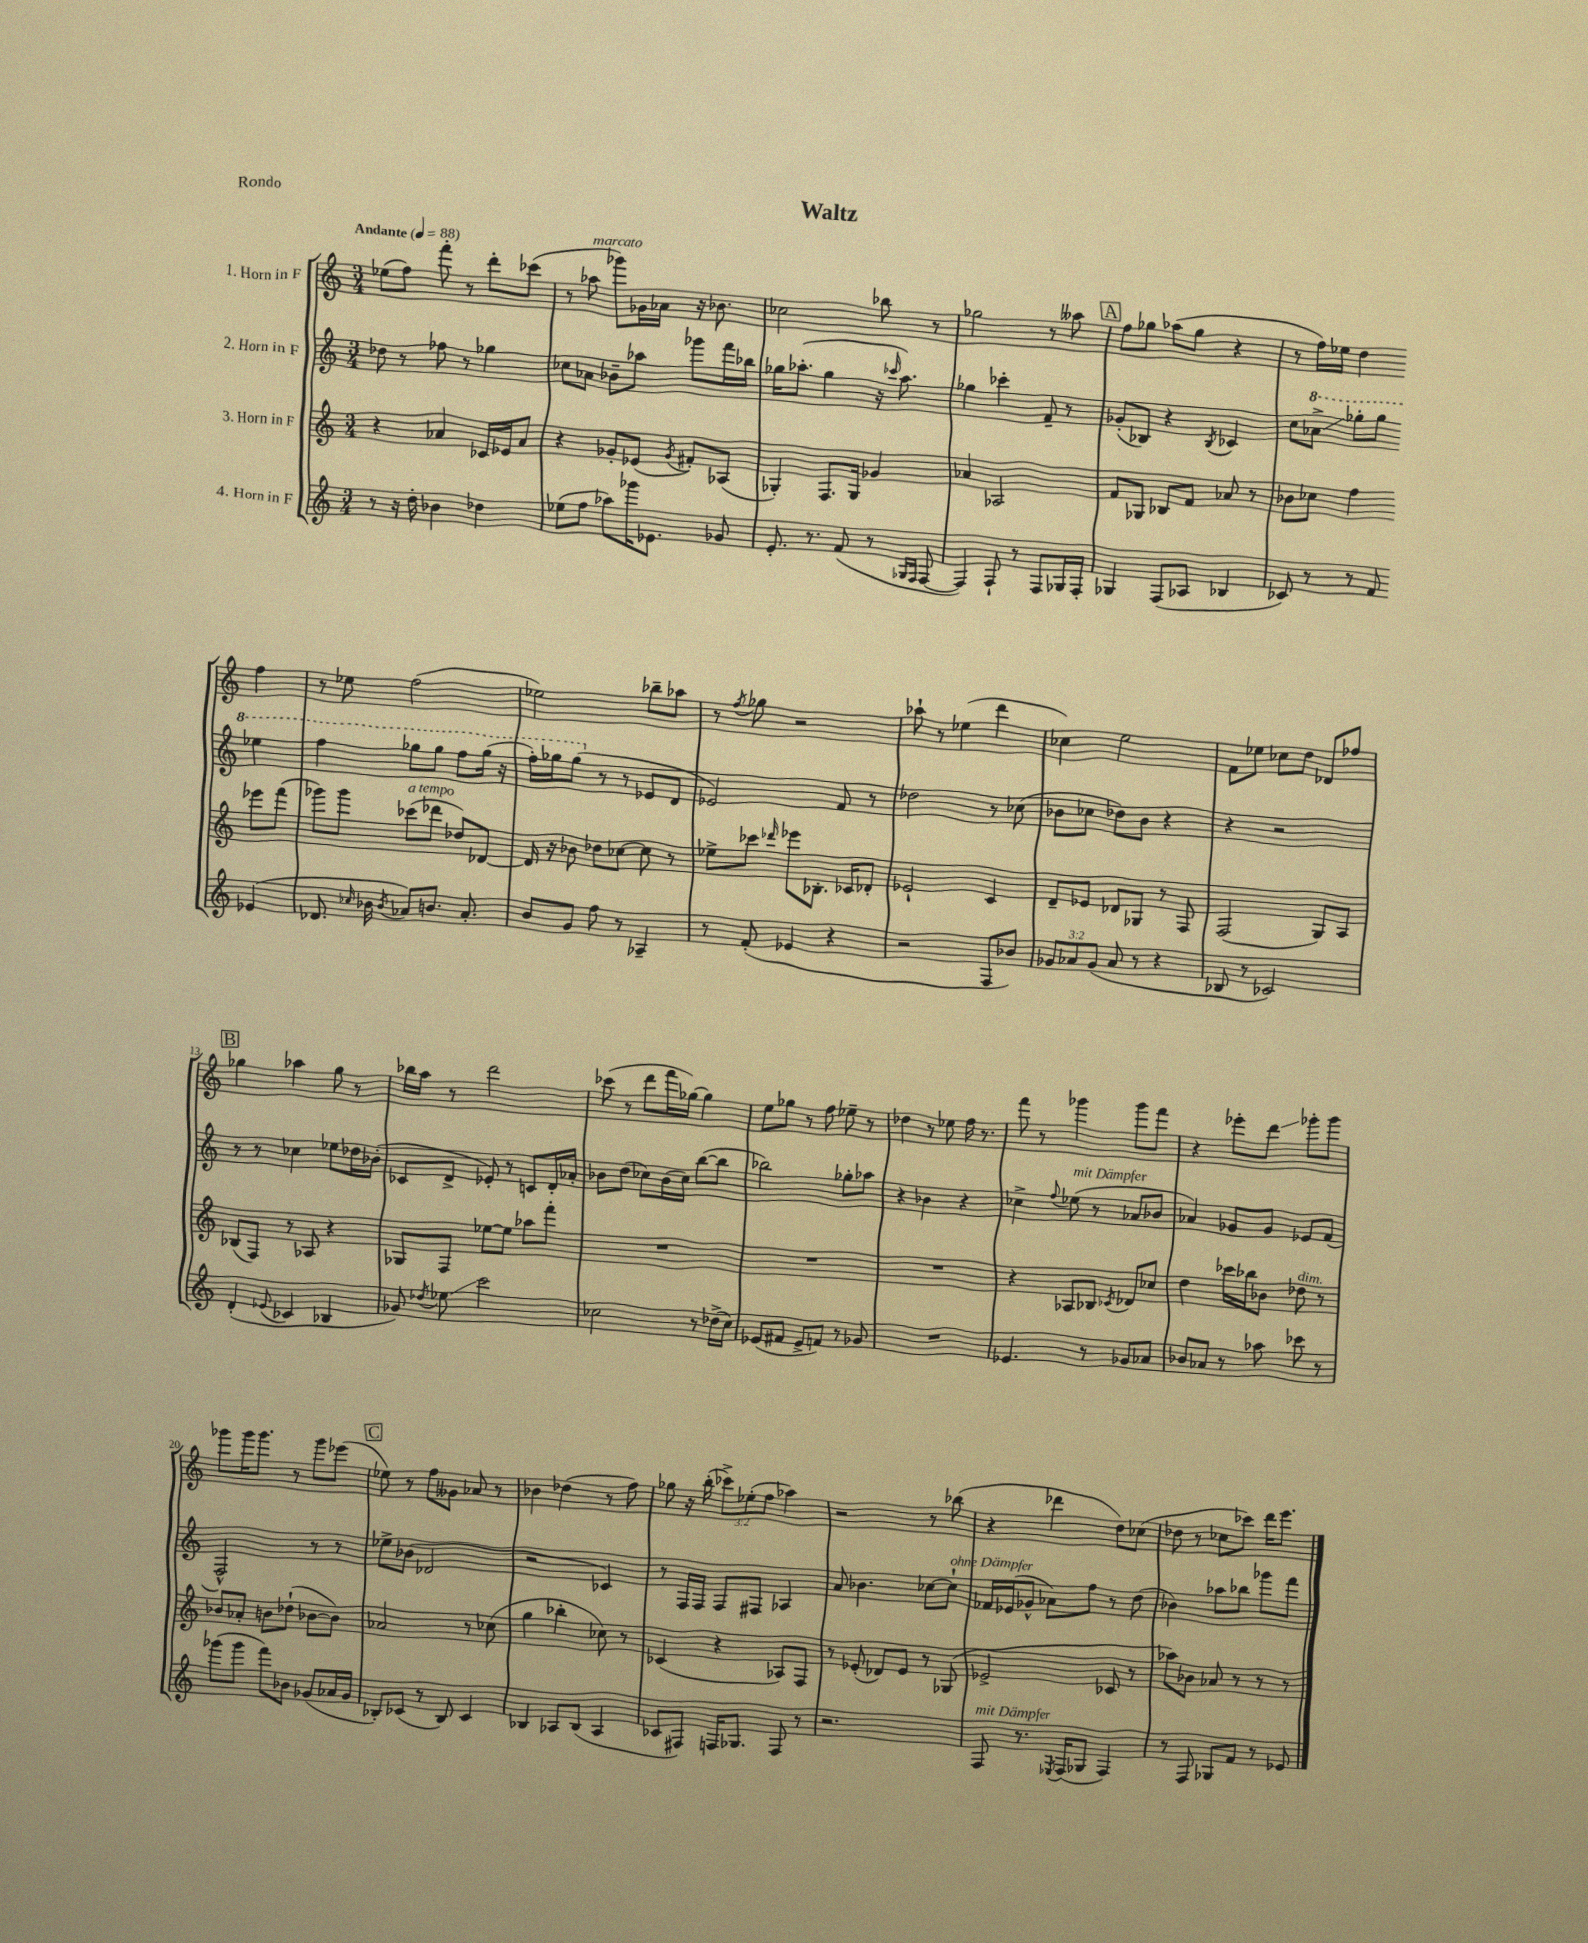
\header { title = "Waltz" piece = "Rondo" }
<<
\new StaffGroup <<
\new Staff = "s0" \with { instrumentName = "1. Horn in F" } {
    \clef treble \key c \major \numericTimeSignature \time 3/4 \override Staff.TupletNumber.text = #tuplet-number::calc-fraction-text \tempo "Andante" 4 = 88
    \autoBeamOff ees''8[( f''8]) f'''8-. r8 d'''8[-. ces'''8]( |
    r8 aes''8^\markup { \italic "marcato" } ges'''8[) ges'16 aes'16] r16 bes'8. |
    ces''2 bes''8 r8 |
    ges''2 r8 aeses''8 |
    \mark \markup { \box "A" } f''8[ ges''8] aes''8[( ges''8] r4 |
    r8 f''16[) ees''16] d''4 f''4 |
    r8 ees''8 f''2( |
    ees''2) bes''8[-- aes''8] |
    r8 \acciaccatura { f''8 } ges''8 r2 |
    aes''8-! r8 ees''4( d'''4 |
    ces''4) e''2 |
    f'8[ ees''8] ces''8[ d''8] des'8[ fes''8] |
    \mark \markup { \box "B" } ges''4 aes''4 ges''8 r8 |
    bes''16[ a''16] r8 d'''2 |
    ces'''8( r8 d'''8[ f'''16 ges''16]~) ges''4 |
    e''8[ ges''8] r8 f''8 ees''8-- r8 |
    des''4 r8 ees''8 f''16 r8. |
    f'''8 r8 ges'''4 ges'''8[ f'''8] |
    r4 ees'''8[-. d'''8]\glissando ges'''8[-. ges'''8] |
    ges'''8[ ges'''16 ges'''8.] r8 ges'''8[ ees'''8]( |
    \mark \markup { \box "C" } ees''8) r8 f''8[ geses'8] aes'8 r8 |
    bes'4 des''4( r8 f''8) |
    ges''8 r16 b''16-.( \tuplet 3/2 { ces'''8[->) ees''8-.( f''8] } aes''4) |
    r2 r8 bes''8( |
    r4 des'''4 d''8[) ces''8]( |
    des''8 r8 ces''8[ ces'''8]) d'''16[ e'''8.] \bar "|." |
}
\new Staff = "s1" \with { instrumentName = "2. Horn in F" } {
    \clef treble \key c \major \numericTimeSignature \time 3/4
    \autoBeamOff des''8 r8 fes''8 r8 ges''4 |
    ces''8[ aes'8] bes'8[-- aes''8] ges'''8[ f'''16 bes''16] |
    ges''16[ aes''8.]-.( ges''4 r16 \grace { ces'''16 } aes''8.) |
    ges''4 ces'''4-. f'8-- r8 |
    \mark \markup { \box "A" } ges'8[-.( bes8]) r4 \acciaccatura { bes8 } ces'4 |
    c''8[ \ottava #1 aes''8]->\glissando ges'''8[-. ges'''8] ees'''4 |
    f'''4 ges'''8[ ges'''8] f'''8[ ges'''16]( r16 |
    f'''16[-.) ges'''16 ges'''8]( \ottava #0 r8 r8 ees'8[ d'8] |
    ees'2) f'8 r8 |
    des''2 r8 ces''8( |
    bes'8[ ces''8] des''8[) bes'8] r4 |
    r4 r2 |
    \mark \markup { \box "B" } r8 r8 ces''4 ees''8[ des''16 bes'16]-.( |
    ces'8[ d'8]-> ees'8-.) r8 c'8[ d'16-. aes'16]-. |
    bes'8[ d''8]( ces''8[) bes'16( ces''16]) b''8[~( b''8] |
    bes''2) ges''8[-. aes''8] |
    r4 bes'4 r4 |
    ces''4-> \appoggiatura { f''8 } ees''8^\markup { \italic "mit Dämpfer" }( r8 aes'8[ bes'8] |
    aes'4) ges'8[ ges'8] ees'8[ f'8]( |
    f2-^) r8 r8 |
    \mark \markup { \box "C" } ees''8[-> bes'8]( des'2 |
    r2 ces'4) |
    r8 f16[ f16] f8[ fis8] aes4 |
    a'8 bes'4. ces''8[~ ces''8]-!^\markup { \italic "ohne Dämpfer" } |
    fes'16[ ees'16( ges'8]-^ aes'8[) f''8] r8 d''8( |
    bes'4) aes''8[ bes''8] ges'''8[ f'''8] \bar "|." |
}
\new Staff = "s2" \with { instrumentName = "3. Horn in F" } {
    \clef treble \key c \major \numericTimeSignature \time 3/4
    \autoBeamOff r4 aes'4 ces'16[ ees'16 aes'8] |
    r4 ges'8[-. ees'8]( \acciaccatura { ges'8 } fis'8[-.) aes8]( |
    ges4-.) f8.[ ges16] ges'4 |
    aes'4 aes2 |
    \mark \markup { \box "A" } f'8[ ges8] bes8[ f'8] aes'8 r8 |
    bes'8[ ces''8] f''4 ees'''8[ f'''8]( |
    ges'''8[) ges'''8] ces'''8[^\markup { \italic "a tempo" }( des'''8] des''8[) des'8]~ |
    des'16 r16 bes'8 des''8[ ces''8]~ ces''8 r8 |
    ees''8[-> ces'''8] \grace { des'''16 } ees'''8[ bes8.]-. ces'16[ des'8]-. |
    ees'2-! c'4 |
    d'8[-- ees'8] des'8[ ges8] r8 f8 |
    f2( g8[) a8] |
    \mark \markup { \box "B" } bes8[( f8]) r8 aes8 r4 |
    ges8[ f8] ees''8[~ ees''8] aes''8[ f'''8]-. |
    R2. |
    R2. |
    R2. |
    r4 aes8[ bes8] \acciaccatura { ces'8 } des'8[ ces''8] |
    d''4 ces'''16[ bes''16 bes'8] des''8^\markup { \italic "dim." } r8 |
    bes'8[ aes'8]-. b'8[ des''8]-!( bes'8[~ bes'8]) |
    \mark \markup { \box "C" } aes'2 r8 ces''8( |
    g''4 bes''4-. ces''8) r8 |
    ces'4( r4 aes8[) f8] |
    r8 ees'8-.( des'8[) ees'8] r8 ges8( |
    ees'2-> ces'8 r8 |
    aes''8[) bes'8] aes'8 r8 r8 r8 \bar "|." |
}
\new Staff = "s3" \with { instrumentName = "4. Horn in F" } {
    \clef treble \key c \major \numericTimeSignature \time 3/4 \override Staff.TupletNumber.text = #tuplet-number::calc-fraction-text
    \autoBeamOff r8 r16 d''16-. bes'4 des''4 |
    ees''8[( f''8] aes''8[) ges'''16 ees'8.] ges'8 |
    e'8.-. r8. f'8( r8 \grace { ges16[ f16] } f8~ |
    f4) f8-! r8 f8[ ges16 f16]-. |
    \mark \markup { \box "A" } ges4 f8[( aes8] bes4 |
    ces'8) r8 r8 f'8 ees'4( |
    des'8. \grace { ces''16 } bes'16 \acciaccatura { bes'8 } aes'8[) b'8.] aes'8.-. |
    b'8[ g'8] f''8 r8 aes4-- |
    r8 f'8-.( ees'4 r4 |
    r2 f8[ bes'8]) |
    \tuplet 3/2 { ges'8[ aes'8 ges'8]( } aes'8 r8 r4 |
    bes8 r8 ces'2) |
    \mark \markup { \box "B" } d'4-.( \appoggiatura { ees'8 } ces'4 bes4 |
    ges'8) \acciaccatura { des''8 } ees''8\glissando c'''2 |
    ces''2 r8 des''16[->( ces''16]) |
    ees'8[( fis'8] ees'8[-> f'8]) r8 ges'8 |
    R2. |
    ees'4. r8 ges'8[ aes'8] |
    bes'8[ aes'8] r8 aes''8 ces'''8 r8 |
    ges'''8[( ges'''8] f'''8[) bes'8] ges'8[( aes'16 ges'16] |
    \mark \markup { \box "C" } bes8[-.) ces'8]( r8 bes8) ces'4 |
    bes4 aes8[ bes8]( aes4 |
    ces'8[ fis8]) f16[ ges8.] f8 r8 |
    r2. |
    f8^\markup { \italic "mit Dämpfer" } r8. \acciaccatura { ees8 } f16[( ges8] f4) |
    r8 f8 ges8[ f'8] r8 ees'8 \bar "|." |
}
>>
>>
